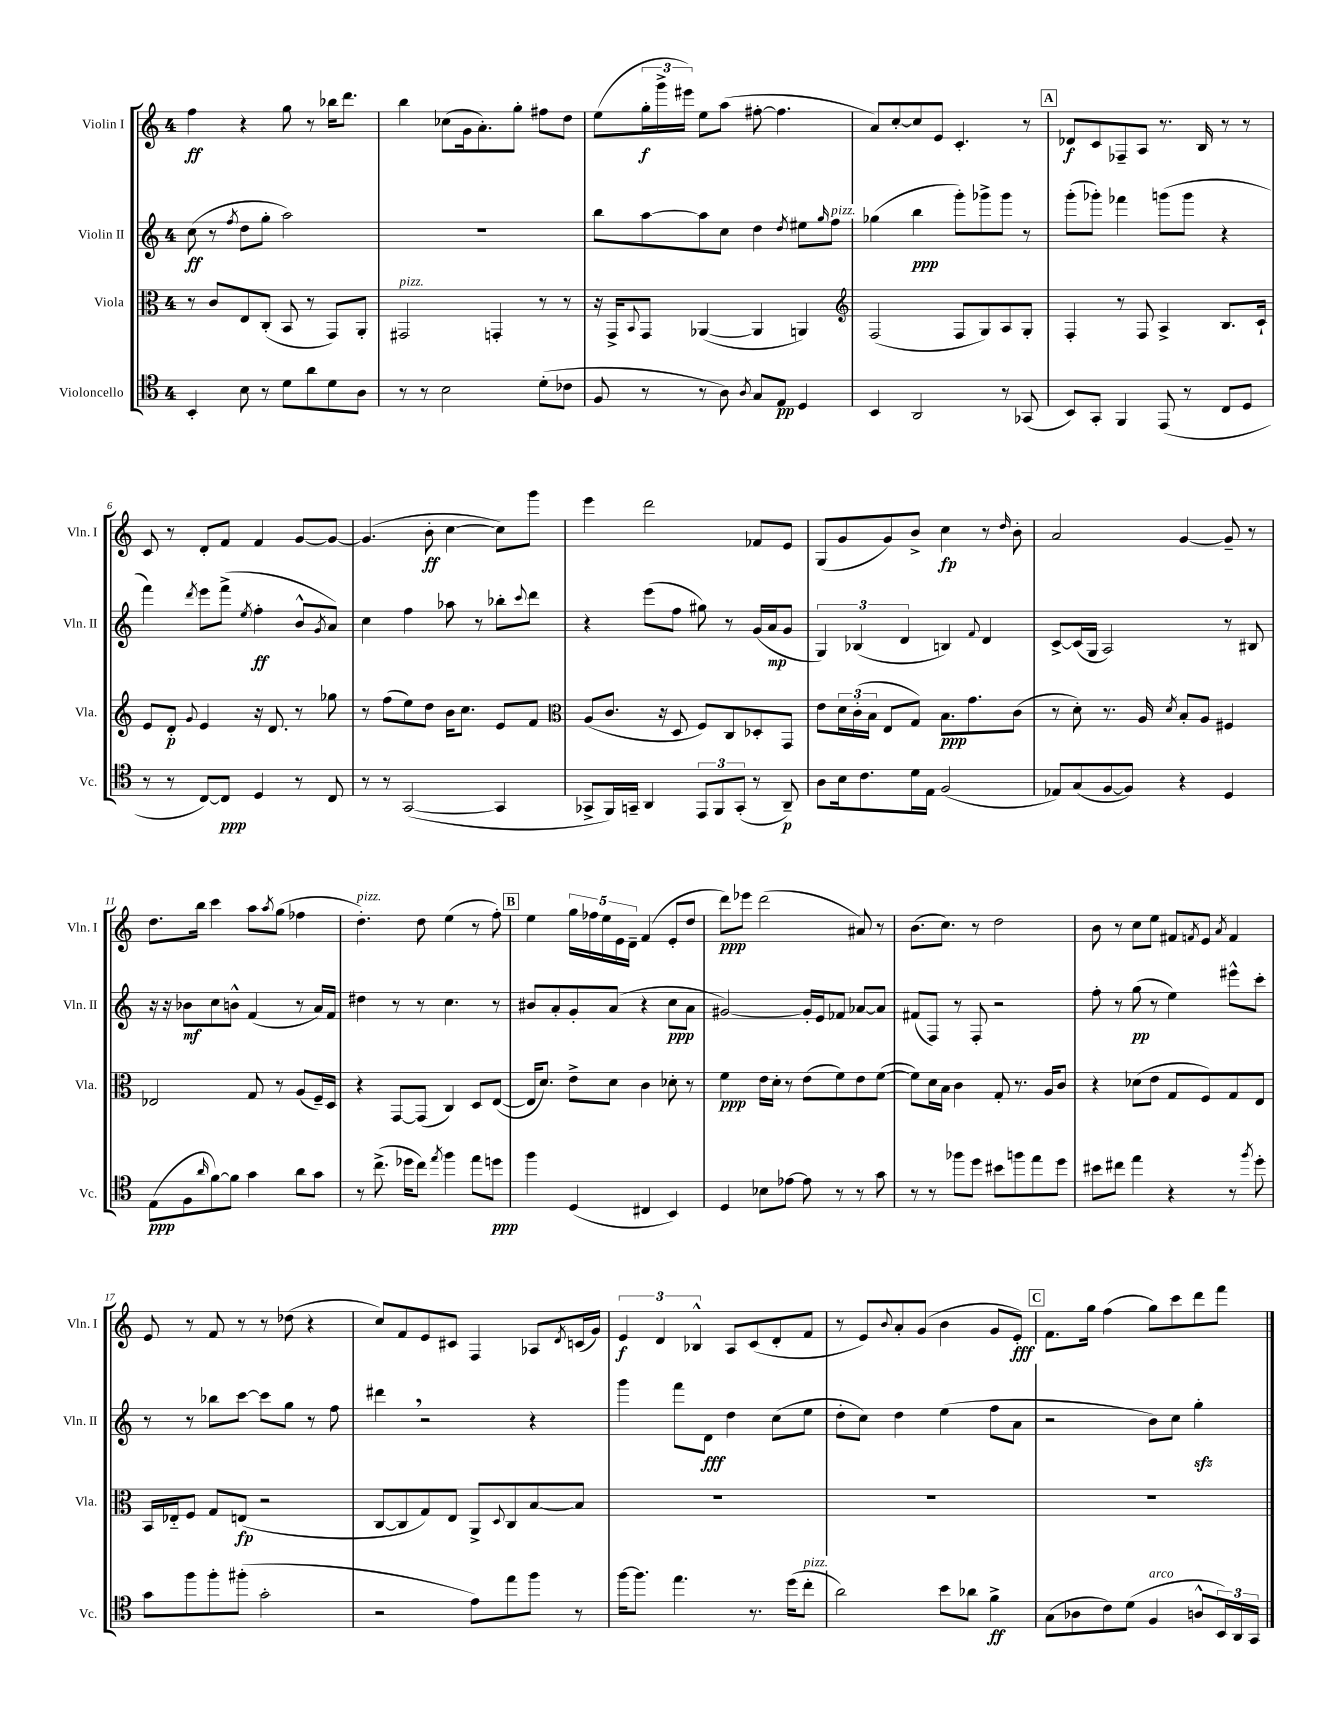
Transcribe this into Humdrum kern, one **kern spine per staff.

**kern	**dynam	**kern	**dynam	**kern	**dynam	**kern	**dynam
*part4	*part4	*part3	*part3	*part2	*part2	*part1	*part1
*staff4	*staff4	*staff3	*staff3	*staff2	*staff2	*staff1	*staff1
*I"Violoncello	*	*I"Viola	*	*I"Violin II	*	*I"Violin I	*
*I'Vc.	*	*I'Vla.	*	*I'Vln. II	*	*I'Vln. I	*
*clefC4	*	*clefC3	*	*clefG2	*	*clefG2	*
*k[]	*	*k[]	*	*k[]	*	*k[]	*
*M4/4	*	*M4/4	*	*M4/4	*	*M4/4	*
=1	=1	=1	=1	=1	=1	=1	=1
4BB'/	.	8r	.	(8cc\	ff	4ff\	ff
.	.	8c/L	.	8r	.	.	.
.	.	.	.	8qff/	.	.	.
8B\	.	8E/	.	8dd\L	.	4r	.
8r	.	(8C'/J	.	8gg'\J	.	.	.
8d\L	.	8BB/	.	2aa\)	.	8gg\	.
8a\	.	8r	.	.	.	8r	.
8d\	.	8GG/L)	.	.	.	16bb-X\KL	.
.	.	.	.	.	.	8.ddd\J	.
8A\J	.	8AA'/J	.	.	.	.	.
=2	=2	=2	=2	=2	=2	=2	=2
!	!	!LO:TX:a:i:t=pizz.	!	!	!	!	!
8r	.	2GG#X/	.	1r	.	4bb\	.
8r	.	.	.	.	.	.	.
2B\	.	.	.	.	.	(8cc-X\L	.
.	.	.	.	.	.	16g\k	.
.	.	.	.	.	.	8.a'\)	.
.	.	4GGn'/	.	.	.	.	.
.	.	.	.	.	.	8gg'\J	.
(8d'\L	.	8r	.	.	.	8ff#X\L	.
8c-X\J	.	8r	.	.	.	8dd\J	.
=3	=3	=3	=3	=3	=3	=3	=3
8F/	.	16r	.	8bb\L	.	(8ee\L	.
.	.	16GG^/KL	.	.	.	.	.
.	.	8qqBB/	.	.	.	.	.
8r	.	8GG/J	.	[8aa\	.	24gg'\L	f
.	.	.	.	.	.	24ggg^\	.
.	.	.	.	.	.	24eee#X\JJ)	.
8r	.	([4AA-X/	.	8aa\]	.	8ee\L	.
8A\)	.	.	.	8cc\J	.	(8aa\J	.
8qA/	.	.	.	.	.	.	.
8G/L	.	4AA-/]	.	4dd\	.	[8ff#X'\	.
8E/J	pp	.	.	.	.	4.ff#\]	.
.	.	.	.	8qdd/	.	.	.
4D/	.	4AAn/)	.	8ee#X\L	.	.	.
.	.	.	.	16qqgg/	.	.	.
!	!	!	!	!LO:TX:a:i:t=pizz.	!	!	!
.	.	.	.	8ff\J	.	.	.
=4	=4	=4	=4	=4	=4	=4	=4
*	*	*clefG2	*	*	*	*	*
4BB/	.	(2F/	.	(4gg-X\	.	8a/L)	.
.	.	.	.	.	.	[8cc'/	.
2AA/	.	.	.	4bb\	ppp	8cc/]	.
.	.	.	.	.	.	8e/J	.
.	.	8F/L	.	8ggg'\L)	.	4.c'/	.
.	.	8G/)	.	8ggg-X^\	.	.	.
8r	.	8A/	.	8ggg-\J	.	.	.
(8GG-X/	.	8G'/J	.	8r	.	8r	.
!!LO:REH:place=s1:t=A
=5	=5	=5	=5	=5	=5	=5	=5
8BB/L)	.	4F'/	.	(8ggg'\L	.	8d-X/L	f
8GG'/J	.	.	.	8ggg-X'\J)	.	8c/	.
4FF/	.	8r	.	4fff-X\	.	8F-X~/	.
.	.	8F/	.	.	.	8A/J	.
(8EE/	.	4A^/	.	(8gggn\L	.	8.r	.
8r	.	.	.	8ggg\J	.	.	.
.	.	.	.	.	.	16B/	.
8C/L	.	8.B/L	.	4r	.	8r	.
8D/J	.	.	.	.	.	8r	.
.	.	16c`/Jk	.	.	.	.	.
!!LO:LB:g=z
=6	=6	=6	=6	=6	=6	=6	=6
8r	.	8e/L	.	4fff\)	.	8c/	.
8r	.	8d'/J	p	.	.	8r	.
.	.	8qqg/	.	8qddd/	.	.	.
[8C/L)	.	4e/	.	8eee\L	.	8d'/L	.
8C/J]	ppp	.	.	(8fff^\J	.	8f/J	.
.	.	.	.	8qee/	.	.	.
4D/	.	16r	.	4ff'\	ff	4f/	.
.	.	8.d/	.	.	.	.	.
8r	.	8r	.	8b^^/L	.	[8g/L	.
.	.	.	.	8qg/	.	.	.
8C/	.	8gg-X\	.	8a/J)	.	8g/J_	.
=7	=7	=7	=7	=7	=7	=7	=7
8r	.	8r	.	4cc\	.	(4.g/]	.
8r	.	(8ff\L	.	.	.	.	.
([2GG/	.	8ee\)	.	4ff\	.	.	.
.	.	8dd\J	.	.	.	8b'\	ff
.	.	16b\KL	.	8aa-X\	.	[4cc\	.
.	.	8.cc\J	.	.	.	.	.
.	.	.	.	8r	.	.	.
4GG/]	.	8e/L	.	8bb-X'\L	.	8cc\L])	.
.	.	.	.	8qqccc/	.	.	.
.	.	8f/J	.	8ddd\J	.	8ggg\J	.
=8	=8	=8	=8	=8	=8	=8	=8
*	*	*clefC3	*	*	*	*	*
8GG-X^/L	.	(8A/L	.	4r	.	4eee\	.
16FF/L)	.	8.c/J	.	.	.	.	.
16GGn~/JJ	.	.	.	.	.	.	.
4AA/	.	.	.	(8eee\L	.	2ddd\	.
.	.	16r	.	.	.	.	.
.	.	8D/	.	8ff\J	.	.	.
12EE/L	.	8F/L)	.	8gg#X\)	.	.	.
12FF/	.	.	.	.	.	.	.
.	.	8C/	.	8r	.	.	.
(12GG'/J	.	.	.	.	.	.	.
8r	.	8D-X'/	.	(16g/LL	.	8f-X/L	.
.	.	.	.	16a/J	mp	.	.
8AA~/)	p	8GG/J	.	8g/J	.	8e/J	.
=9	=9	=9	=9	=9	=9	=9	=9
8A\L	.	8e\L	.	6G/)	.	(8G/L	.
16B\k	.	24d\L	.	.	.	8g/	.
.	.	(24c'\	.	(6B-X/	.	.	.
8.c\	.	.	.	.	.	.	.
.	.	24B\JJ	.	.	.	.	.
.	.	8E/L	.	.	.	8g/)	.
.	.	.	.	6d/	.	.	.
16d\L	.	8G/J)	.	.	.	8b^/J	.
16E\JJ	.	.	.	.	.	.	.
(2F/	.	8.B\L	ppp	4Bn/)	.	4cc\	fp
.	.	8.g\	.	.	.	.	.
.	.	.	.	8qqf/	.	.	.
.	.	.	.	4d/	.	8r	.
.	.	.	.	.	.	16qqdd/	.
.	.	(8c\J	.	.	.	8b'\	.
=10	=10	=10	=10	=10	=10	=10	=10
8E-X/L)	.	8r	.	[8c^/L	.	2a/	.
(8G/	.	8d'\)	.	(16c/L]	.	.	.
.	.	.	.	16G/JJ	.	.	.
[8F/	.	8.r	.	2A/)	.	.	.
8F/J])	.	.	.	.	.	.	.
.	.	16A/	.	.	.	.	.
.	.	8qd/	.	.	.	.	.
4r	.	8B'/L	.	.	.	[4g/	.
.	.	8A/J	.	.	.	.	.
4D/	.	4F#X/	.	8r	.	8g~/]	.
.	.	.	.	8B#X/	.	8r	.
!!LO:LB:g=z
=11	=11	=11	=11	=11	=11	=11	=11
(8E\L	ppp	2E-X/	.	16r	.	8.dd\L	.
.	.	.	.	16r	.	.	.
8F\	.	.	.	8b-X\L	mf	.	.
.	.	.	.	.	.	16bb\Jk	.
16qqa/	.	.	.	.	.	.	.
[8f\)	.	.	.	8cc\	.	4ccc\	.
8f\J]	.	.	.	8bn^^\J	.	.	.
4g\	.	8G/	.	(4f/	.	8aa\L	.
.	.	.	.	.	.	8qaa/	.
.	.	8r	.	.	.	(8gg\J	.
8a\L	.	(8A/L	.	8r	.	4ff-X\	.
8g\J	.	16F~/L)	.	16a/LL)	.	.	.
.	.	16D/JJ	.	16f/JJ	.	.	.
=12	=12	=12	=12	=12	=12	=12	=12
!	!	!	!	!	!	!LO:TX:a:i:t=pizz.	!
8r	.	4r	.	4dd#X\	.	4.dd'\)	.
(8.cc^\	.	.	.	.	.	.	.
.	.	[8GG/L	.	8r	.	.	.
16dd-X\KL	.	.	.	.	.	.	.
8cc\J)	.	(8GG/J]	.	8r	.	8dd\	.
8qee/	.	.	.	.	.	.	.
4ff\	.	4C/)	.	4.cc\	.	(4ee\	.
8ee\L	.	8D/L	.	.	.	8r	.
8ddn\J	ppp	([8E/J	.	8r	.	8ff'\)	.
!!LO:REH:place=s1:t=B
=13	=13	=13	=13	=13	=13	=13	=13
4ff\	.	16E/KL]	.	8b#X/L	.	4ee\	.
.	.	8.d/J)	.	.	.	.	.
.	.	.	.	8a'/	.	.	.
(4D/	.	8e^\L	.	8g'/	.	20gg\LL	.
.	.	.	.	.	.	20ff-X\	.
.	.	.	.	.	.	20ee\	.
.	.	8d\J	.	(8a/J	.	.	.
.	.	.	.	.	.	20e\	.
.	.	.	.	.	.	20d~\JJ	.
4C#X/	.	4c\	.	4r	.	(4f/	.
4BB/)	.	8d-X'\	.	8cc\L	ppp	8e'/L	.
.	.	8r	.	8a\J	.	8dd/J	.
=14	=14	=14	=14	=14	=14	=14	=14
4D/	.	4f\	ppp	[2g#X/)	.	8ddd\L)	ppp
.	.	.	.	.	.	8eee-X\J	.
8B-X\L	.	16e\LL	.	.	.	(2ddd\	.
.	.	16d'\JJ	.	.	.	.	.
[8e-X\J	.	8r	.	.	.	.	.
8e-\]	.	(8e\L	.	16g#'/LL]	.	.	.
.	.	.	.	16e/J	.	.	.
8r	.	8f\)	.	8f-X/J	.	.	.
8r	.	8e\	.	[8a-X/L	.	8a#X/)	.
8g\	.	([8f\J	.	8a-/J]	.	8r	.
=15	=15	=15	=15	=15	=15	=15	=15
8r	.	8f\L])	.	(8f#X/L	.	(8.b\L	.
8r	.	16d\L	.	8F/J)	.	.	.
.	.	16B\JJ	.	.	.	8.cc\J)	.
8ff-X\L	.	4c\	.	8r	.	.	.
8dd\J	.	.	.	8F'/	.	8r	.
8b#X\L	.	8G'/	.	2r	.	2dd\	.
8ffn\	.	8.r	.	.	.	.	.
8ee\	.	.	.	.	.	.	.
.	.	16A/KL	.	.	.	.	.
8dd\J	.	8c/J	.	.	.	.	.
=16	=16	=16	=16	=16	=16	=16	=16
8b#X\L	.	4r	.	8ff'\	.	8b\	.
8cc#X\J	.	.	.	8r	.	8r	.
4ee\	.	(8d-X\L	.	(8gg\	pp	8cc\L	.
.	.	8e\J	.	8r	.	8ee\J	.
4r	.	8G/L	.	4ee\)	.	8f#X/L	.
.	.	.	.	.	.	8qfn/	.
.	.	8F/)	.	.	.	8e/J	.
.	.	.	.	.	.	8qa/	.
8r	.	8G/	.	8eee#X^^\L	.	4f/	.
8qff/	.	.	.	.	.	.	.
8dd'\	.	8E/J	.	8ccc'\J	.	.	.
!!LO:LB:g=z
=17	=17	=17	=17	=17	=17	=17	=17
8g\L	.	16BB/LL	.	8r	.	8e/	.
.	.	16E-X/J	.	.	.	.	.
8ff\	.	8F/J	.	8r	.	8r	.
8ff'\	.	8G/L	.	8bb-X\L	.	8f/	.
(8ff#X'\J	.	(8En/J	fp	[8ccc\J	.	8r	.
2g'\	.	2r	.	8ccc\L]	.	8r	.
.	.	.	.	8gg\J	.	(8dd-X\	.
.	.	.	.	8r	.	4r	.
.	.	.	.	8ff\	.	.	.
=18	=18	=18	=18	=18	=18	=18	=18
2r	.	[8C/L	.	4ddd#X,\	.	8cc/L)	.
.	.	8C/]	.	.	.	8f/	.
.	.	8G/)	.	2r	.	8e/	.
.	.	8E/J	.	.	.	8c#X/J	.
8e\L)	.	8AA^/L	.	.	.	4F/	.
.	.	8qqD/	.	.	.	.	.
8ee\	.	8C/	.	.	.	.	.
8ff\J	.	[8B/	.	4r	.	8A-X/L	.
.	.	.	.	.	.	8qd/	.
8r	.	8B/J]	.	.	.	(16cn/L	.
.	.	.	.	.	.	16g/JJ)	.
=19	=19	=19	=19	=19	=19	=19	=19
[16ff\KL	.	1r	.	4ggg\	.	6e/	f
8.ff\J]	.	.	.	.	.	.	.
.	.	.	.	.	.	6d/	.
4.ee\	.	.	.	8fff\L	.	.	.
.	.	.	.	.	.	6B-X^^/	.
.	.	.	.	8d\J	fff	.	.
.	.	.	.	4dd\	.	8A/L	.
8.r	.	.	.	.	.	(8c/	.
.	.	.	.	(8cc\L	.	8d'/	.
(16dd\KL	.	.	.	.	.	.	.
!LO:TX:a:i:t=pizz.	!	!	!	!	!	!	!
8cc'\J	.	.	.	8ee\J	.	8f/J	.
=20	=20	=20	=20	=20	=20	=20	=20
2a\)	.	1r	.	8dd'\L	.	8r	.
.	.	.	.	8cc\J)	.	8e/L)	.
.	.	.	.	.	.	8qqb/	.
.	.	.	.	4dd\	.	8a'/	.
.	.	.	.	.	.	(8g/J	.
8b\L	.	.	.	(4ee\	.	4b\	.
8a-X\J	.	.	.	.	.	.	.
4f^\	ff	.	.	8ff\L	.	8g/L	.
.	.	.	.	8a\J	.	8e'/J)	fff
!!LO:REH:place=s1:t=C
=21	=21	=21	=21	=21	=21	=21	=21
(8G\L	.	1r	.	2r	.	8.f\L	.
8A-X\	.	.	.	.	.	.	.
.	.	.	.	.	.	16gg\Jk	.
8c\)	.	.	.	.	.	(4ff\	.
(8d\J	.	.	.	.	.	.	.
!LO:TX:a:i:t=arco	!	!	!	!	!	!	!
4F/	.	.	.	8b\L)	.	8gg\L)	.
.	.	.	.	8cc\J	.	8ccc\	.
8An^^/L	.	.	.	4ggzz'\	.	8ddd\	.
24BB/L)	.	.	.	.	.	8fff\J	.
24AA/	.	.	.	.	.	.	.
24GG/JJ	.	.	.	.	.	.	.
==	==	==	==	==	==	==	==
*-	*-	*-	*-	*-	*-	*-	*-
